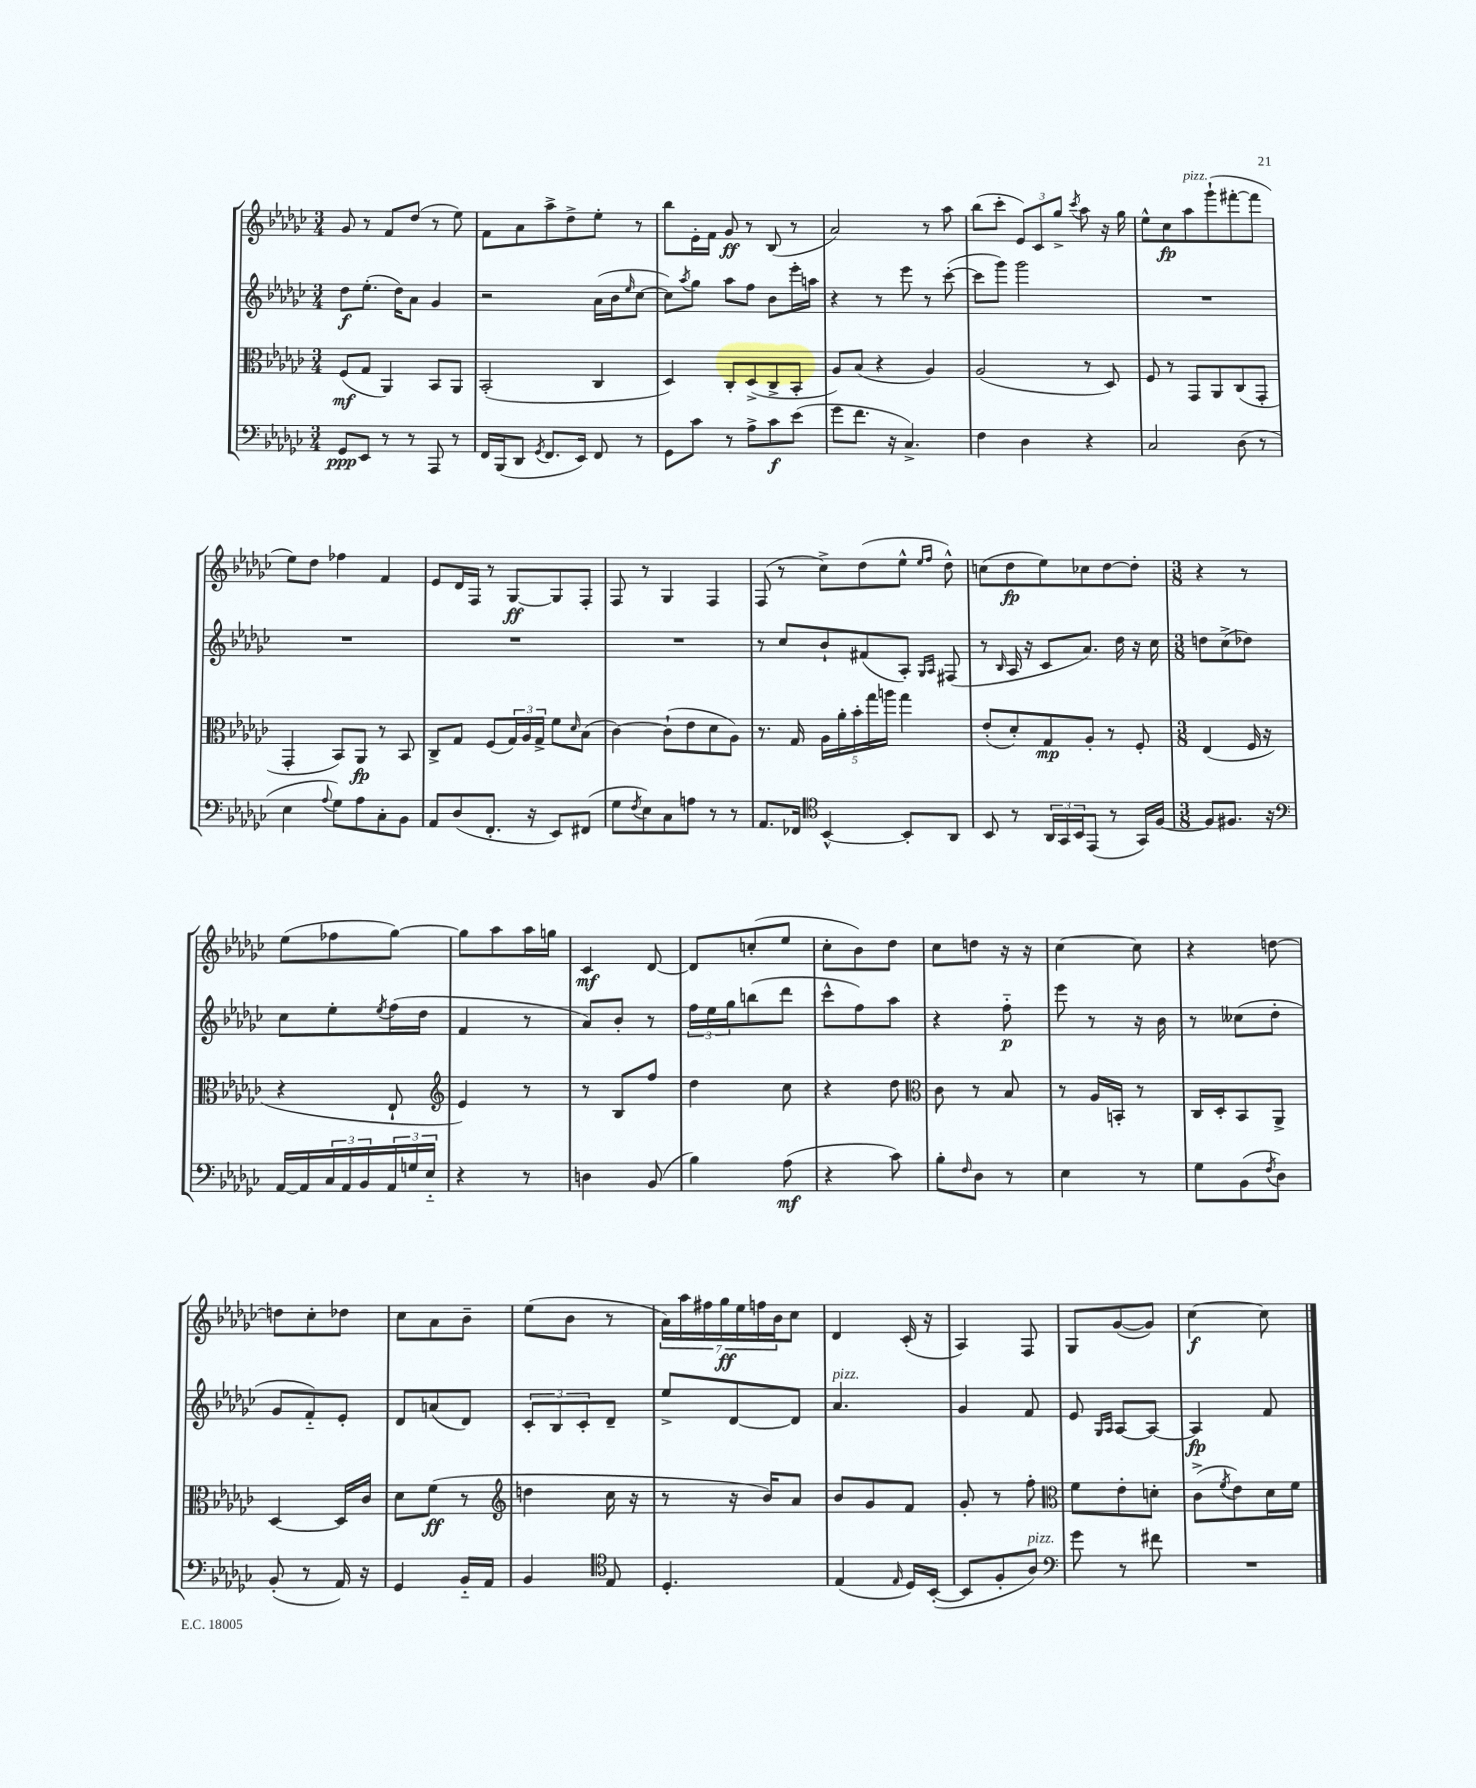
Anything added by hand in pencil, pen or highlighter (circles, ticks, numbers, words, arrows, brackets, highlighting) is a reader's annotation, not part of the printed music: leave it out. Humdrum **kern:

**kern	**dynam	**kern	**dynam	**kern	**dynam	**kern	**dynam
*part4	*part4	*part3	*part3	*part2	*part2	*part1	*part1
*staff4	*staff4	*staff3	*staff3	*staff2	*staff2	*staff1	*staff1
*clefF4	*	*clefC3	*	*clefG2	*	*clefG2	*
*k[b-e-a-d-g-c-]	*	*k[b-e-a-d-g-c-]	*	*k[b-e-a-d-g-c-]	*	*k[b-e-a-d-g-c-]	*
*M3/4	*	*M3/4	*	*M3/4	*	*M3/4	*
=1	=1	=1	=1	=1	=1	=1	=1
8GG-/L	ppp	(8F/L	mf	8dd-\L	f	8g-/	.
8EE-/J	.	8G-/J	.	(8.ee-'\J	.	8r	.
8r	.	4AA-/)	.	.	.	8f/L	.
.	.	.	.	16dd-\KL)	.	.	.
8r	.	.	.	8a-\J	.	(8dd-/J	.
8AAA-/	.	8BB-/L	.	4g-/	.	8r	.
8r	.	8AA-/J	.	.	.	8ee-\)	.
=2	=2	=2	=2	=2	=2	=2	=2
16FF/LL	.	(2BB-'/	.	2r	.	8f\L	.
(16BBB-/J	.	.	.	.	.	.	.
8DD-/J	.	.	.	.	.	8a-\	.
8qGG-/	.	.	.	.	.	.	.
8.FF/L	.	.	.	.	.	8aa-^\	.
.	.	.	.	.	.	8dd-^\	.
16EE-/Jk)	.	.	.	.	.	.	.
8FF/	.	4C-/	.	(16a-\LL	.	8ee-'\J	.
.	.	.	.	16b-\J	.	.	.
.	.	.	.	16qqee-/	.	.	.
8r	.	.	.	[8cc-\J	.	8r	.
=3	=3	=3	=3	=3	=3	=3	=3
8GG-\L	.	4D-/)	.	8cc-\L])	.	8bb-\L	.
.	.	.	.	8qaa-/	.	.	.
8c-\J	.	.	.	8gg-\J	.	16e-'\L	.
.	.	.	.	.	.	16f\JJ	.
8r	.	8C-'/L	.	8aa-\L	.	8g-/	ff
8A-^\L	.	(8D-^/	.	8ff\J	.	8r	.
8c-\	f	8C-^/	.	8b-\L	.	(8B-/	.
(8e-\J	.	8BB-'/J	.	16eee-'\L	.	8r	.
.	.	.	.	16aan\JJ	.	.	.
=4	=4	=4	=4	=4	=4	=4	=4
8g-\L	.	8A-/L)	.	4r	.	2a-/)	.
8.f\J	.	(8B-/J	.	.	.	.	.
.	.	4r	.	8r	.	.	.
16r	.	.	.	.	.	.	.
4.C-^/)	.	.	.	8eee-\	.	.	.
.	.	4A-/)	.	8r	.	8r	.
.	.	.	.	([8ccc-'\	.	8aa-\	.
=5	=5	=5	=5	=5	=5	=5	=5
4F\	.	(2A-/	.	8ccc-\L]	.	(8bb-\L	.
.	.	.	.	8ggg-\J)	.	8ccc-'\J	.
4D-\	.	.	.	2ggg-\	.	12e-/L)	.
.	.	.	.	.	.	12c-/	.
.	.	.	.	.	.	12gg-^/J	.
.	.	.	.	.	.	8qccc-/	.
4r	.	8r	.	.	.	8aa-\	.
.	.	8D-/)	.	.	.	16r	.
.	.	.	.	.	.	16gg-\	.
=6	=6	=6	=6	=6	=6	=6	=6
2C-/	.	8F/	.	2.r	.	8ee-^^\L	.
.	.	8r	.	.	.	8cc-\	fp
!	!	!	!	!	!	!LO:TX:a:i:t=pizz.	!
.	.	8GG-/L	.	.	.	8aa-\	.
.	.	8AA-/	.	.	.	(8ggg-`\	.
(8D-\	.	(8C-/	.	.	.	[8fff#X'\	.
8r	.	8GG-'/J	.	.	.	8fff#\J]	.
!!LO:LB:g=z
=7	=7	=7	=7	=7	=7	=7	=7
4E-\	.	4GG-'/	.	2.r	.	8ee-\L)	.
.	.	.	.	.	.	8dd-\J	.
8qqA-/	.	.	.	.	.	.	.
8G-\L)	.	8BB-/L)	.	.	.	4ff-X\	.
8A-\	.	8AA-/J	fp	.	.	.	.
8C-'\	.	8r	.	.	.	4f/	.
8BB-\J	.	8BB-/	.	.	.	.	.
=8	=8	=8	=8	=8	=8	=8	=8
8AA-/L	.	8C-^/L	.	2.r	.	8e-/L	.
(8D-/	.	8G-/J	.	.	.	16d-/L	.
.	.	.	.	.	.	16F/JJ	.
8.FF'/J	.	(8F/L	.	.	.	8r	.
.	.	24G-/L)	.	.	.	[8G-/L	ff
.	.	24A-/	.	.	.	.	.
16r	.	.	.	.	.	.	.
.	.	24G-^/JJ	.	.	.	.	.
8EE-/L)	.	8f\L	.	.	.	8G-/]	.
.	.	16qqd-/	.	.	.	.	.
(8FF#X/J	.	(8B-\J	.	.	.	8F'/J	.
=9	=9	=9	=9	=9	=9	=9	=9
8G-\L	.	[4c-\)	.	2.r	.	8F/	.
8qF/	.	.	.	.	.	.	.
8E-\)	.	.	.	.	.	8r	.
8C-\	.	(8c-`\L]	.	.	.	4G-/	.
8An\J	.	8e-\	.	.	.	.	.
8r	.	8d-\	.	.	.	4F/	.
8r	.	8A-\J)	.	.	.	.	.
=10	=10	=10	=10	=10	=10	=10	=10
8.AA-/L	.	8.r	.	8r	.	(8F/	.
.	.	.	.	8cc-/L	.	8r	.
16FF-X/Jk	.	16G-/	.	.	.	.	.
*clefC4	*	*	*	*	*	*	*
[4BB-^^/	.	20A-\LL	.	8b-`/	.	8cc-^\L)	.
.	.	20a-'\	.	.	.	.	.
.	.	20b-'\	.	.	.	.	.
.	.	.	.	(8f#X/	.	(8dd-\	.
.	.	20gg-\	.	.	.	.	.
.	.	20aan\JJ	.	.	.	.	.
8BB-'/L]	.	4gg-\	.	8A-'/J)	.	8ee-^^\J	.
.	.	.	.	16qqG-/LL	.	16qqee-/LL	.
.	.	.	.	16qqA-/JJ	.	16qqff/JJ	.
8AA-/J	.	.	.	(8F#X/	.	8dd-^^\)	.
=11	=11	=11	=11	=11	=11	=11	=11
8BB-/	.	(8e-'/L	.	8r	.	(8ccn\L	.
.	.	.	.	16qqB-/	.	.	.
8r	.	8d-'/)	.	16A-/	.	8dd-\	fp
.	.	.	.	16r	.	.	.
24AA-/LL	.	8G-/	mp	8c-/L	.	8ee-\)	.
24GG-/	.	.	.	.	.	.	.
24BB-/J	.	.	.	.	.	.	.
(8EE-/J	.	8A-'/J	.	8.a-/J)	.	8cc-X\	.
8r	.	8r	.	.	.	[8dd-\	.
.	.	.	.	16dd-\	.	.	.
16GG-/LL)	.	8F'/	.	16r	.	8dd-'\J]	.
[16F/JJ	.	.	.	16cc-\	.	.	.
=12	=12	=12	=12	=12	=12	=12	=12
*M3/8	*	*M3/8	*	*M3/8	*	*M3/8	*
8F/L]	.	(4E-/	.	8ddn\L	.	4r	.
8.F#X/J	.	.	.	(8cc-^\	.	.	.
.	.	16F/	.	8dd-X\J)	.	8r	.
16r	.	16r	.	.	.	.	.
!!LO:LB:g=z
=13	=13	=13	=13	=13	=13	=13	=13
*clefF4	*	*	*	*	*	*	*
[16AA-/LL	.	4r	.	8cc-\L	.	(8ee-\L	.
16AA-/]	.	.	.	.	.	.	.
24C-/	.	.	.	8ee-'\	.	8ff-X\	.
24AA-/	.	.	.	.	.	.	.
24BB-/	.	.	.	.	.	.	.
.	.	.	.	8qee-/	.	.	.
24AA-/	.	8E-`/	.	(16ff\L	.	[8gg-\J)	.
24Gn/	.	.	.	.	.	.	.
.	.	.	.	16dd-\JJ	.	.	.
24E-/JJ	.	.	.	.	.	.	.
=14	=14	=14	=14	=14	=14	=14	=14
*	*	*clefG2	*	*	*	*	*
4r	.	4e-/)	.	4f/	.	8gg-\L]	.
.	.	.	.	.	.	8aa-\	.
8r	.	8r	.	8r	.	16aa-\L	.
.	.	.	.	.	.	16ggn\JJ	.
=15	=15	=15	=15	=15	=15	=15	=15
4Dn\	.	8r	.	8a-/L)	.	4c-/	mf
.	.	8B-/L	.	8b-'/J	.	.	.
(8BB-/	.	8ff/J	.	8r	.	[8d-/	.
=16	=16	=16	=16	=16	=16	=16	=16
4B-\)	.	4dd-\	.	24ff\LL	.	8d-/L]	.
.	.	.	.	24ee-\	.	.	.
.	.	.	.	24gg-\J	.	.	.
.	.	.	.	(8bbn\	.	(8ccn'/	.
(8A-\	mf	8cc-\	.	8ddd-\J	.	8ee-/J	.
=17	=17	=17	=17	=17	=17	=17	=17
4r	.	4r	.	8ccc-^^\L	.	8cc-'\L	.
.	.	.	.	8ff\)	.	8b-\)	.
8c-\)	.	8dd-\	.	8aa-\J	.	8dd-\J	.
=18	=18	=18	=18	=18	=18	=18	=18
*	*	*clefC3	*	*	*	*	*
8B-'\L	.	8c-\	.	4r	.	8cc-\L	.
16qqF/	.	.	.	.	.	.	.
8D-\J	.	8r	.	.	.	8ddn\J	.
8r	.	8B-/	.	8ff\	p	16r	.
.	.	.	.	.	.	16r	.
=19	=19	=19	=19	=19	=19	=19	=19
4E-\	.	8r	.	8eee-\	.	[4cc-\	.
.	.	16A-/LL	.	8r	.	.	.
.	.	16BBn'/JJ	.	.	.	.	.
8r	.	8r	.	16r	.	8cc-\]	.
.	.	.	.	16b-\	.	.	.
=20	=20	=20	=20	=20	=20	=20	=20
8G-\L	.	16C-/LL	.	8r	.	4r	.
.	.	16D-'/J	.	.	.	.	.
(8BB-\	.	8BB-/	.	(8cc--X\L	.	.	.
8qF/	.	.	.	.	.	.	.
8D-\J)	.	8AA-^/J	.	8dd-'\J	.	[8ddn\	.
!!LO:LB:g=z
=21	=21	=21	=21	=21	=21	=21	=21
(8BB-'/	.	[4D-/	.	8g-/L	.	8ddn\L]	.
8r	.	.	.	8f/)	.	8cc-'\	.
16AA-/)	.	16D-/LL]	.	8e-'/J	.	8dd-X\J	.
16r	.	16c-/JJ	.	.	.	.	.
=22	=22	=22	=22	=22	=22	=22	=22
4GG-/	.	8d-\L	.	8d-/L	.	8cc-\L	.
.	.	(8f\J	ff	(8an/	.	8a-\	.
16BB-/LL	.	8r	.	8d-/J)	.	8b-~\J	.
16AA-/JJ	.	.	.	.	.	.	.
=23	=23	=23	=23	=23	=23	=23	=23
*	*	*clefG2	*	*	*	*	*
4BB-/	.	4ddn\	.	12c-'/L	.	(8ee-\L	.
.	.	.	.	12B-/	.	.	.
.	.	.	.	.	.	8b-\J	.
.	.	.	.	12c-'/	.	.	.
*clefC4	*	*	*	*	*	*	*
8E-/	.	16cc-\	.	8d-~/J	.	8r	.
.	.	16r	.	.	.	.	.
=24	=24	=24	=24	=24	=24	=24	=24
4.D-'/	.	8r	.	8ee-^/L	.	28a-\LL)	.
.	.	.	.	.	.	28aa-\	.
.	.	.	.	.	.	28ff#X\	.
.	.	.	.	.	.	28gg-\	ff
.	.	16r	.	[8d-/	.	.	.
.	.	.	.	.	.	28ee-\	.
.	.	.	.	.	.	28ffn\	.
.	.	16b-/KL)	.	.	.	.	.
.	.	.	.	.	.	28b-\J	.
.	.	8a-/J	.	8d-/J]	.	8cc-\J	.
=25	=25	=25	=25	=25	=25	=25	=25
!	!	!	!	!LO:TX:a:i:t=pizz.	!	!	!
(4E-/	.	8b-/L	.	4.a-/	.	4d-/	.
.	.	8g-/	.	.	.	.	.
16qqE-/	.	.	.	.	.	.	.
16D-/LL)	.	8f/J	.	.	.	(16c-'/	.
([16BB-'/JJ	.	.	.	.	.	16r	.
=26	=26	=26	=26	=26	=26	=26	=26
8BB-/L]	.	8g-'/	.	4g-/	.	4A-/)	.
8F'/	.	8r	.	.	.	.	.
!LO:TX:a:i:t=pizz.	!	!	!	!	!	!	!
8A-/J)	.	8ff'\	.	8f/	.	8F/	.
=27	=27	=27	=27	=27	=27	=27	=27
*clefF4	*	*clefC3	*	*	*	*	*
8g-\	.	8f\L	.	8e-/	.	8G-/L	.
.	.	.	.	16qqG-/LL	.	.	.
.	.	.	.	16qqA-/JJ	.	.	.
8r	.	8e-'\	.	[8A-/L	.	([8g-/	.
8f#X\	.	8dn'\J	.	8A-/J_	.	8g-/J])	.
=28	=28	=28	=28	=28	=28	=28	=28
4.r	.	(8c-^\L	.	4A-/]	fp	[4cc-\	f
.	.	8qf/	.	.	.	.	.
.	.	8e-\)	.	.	.	.	.
.	.	16d-\L	.	8f/	.	8cc-\]	.
.	.	16f\JJ	.	.	.	.	.
==	==	==	==	==	==	==	==
*-	*-	*-	*-	*-	*-	*-	*-
